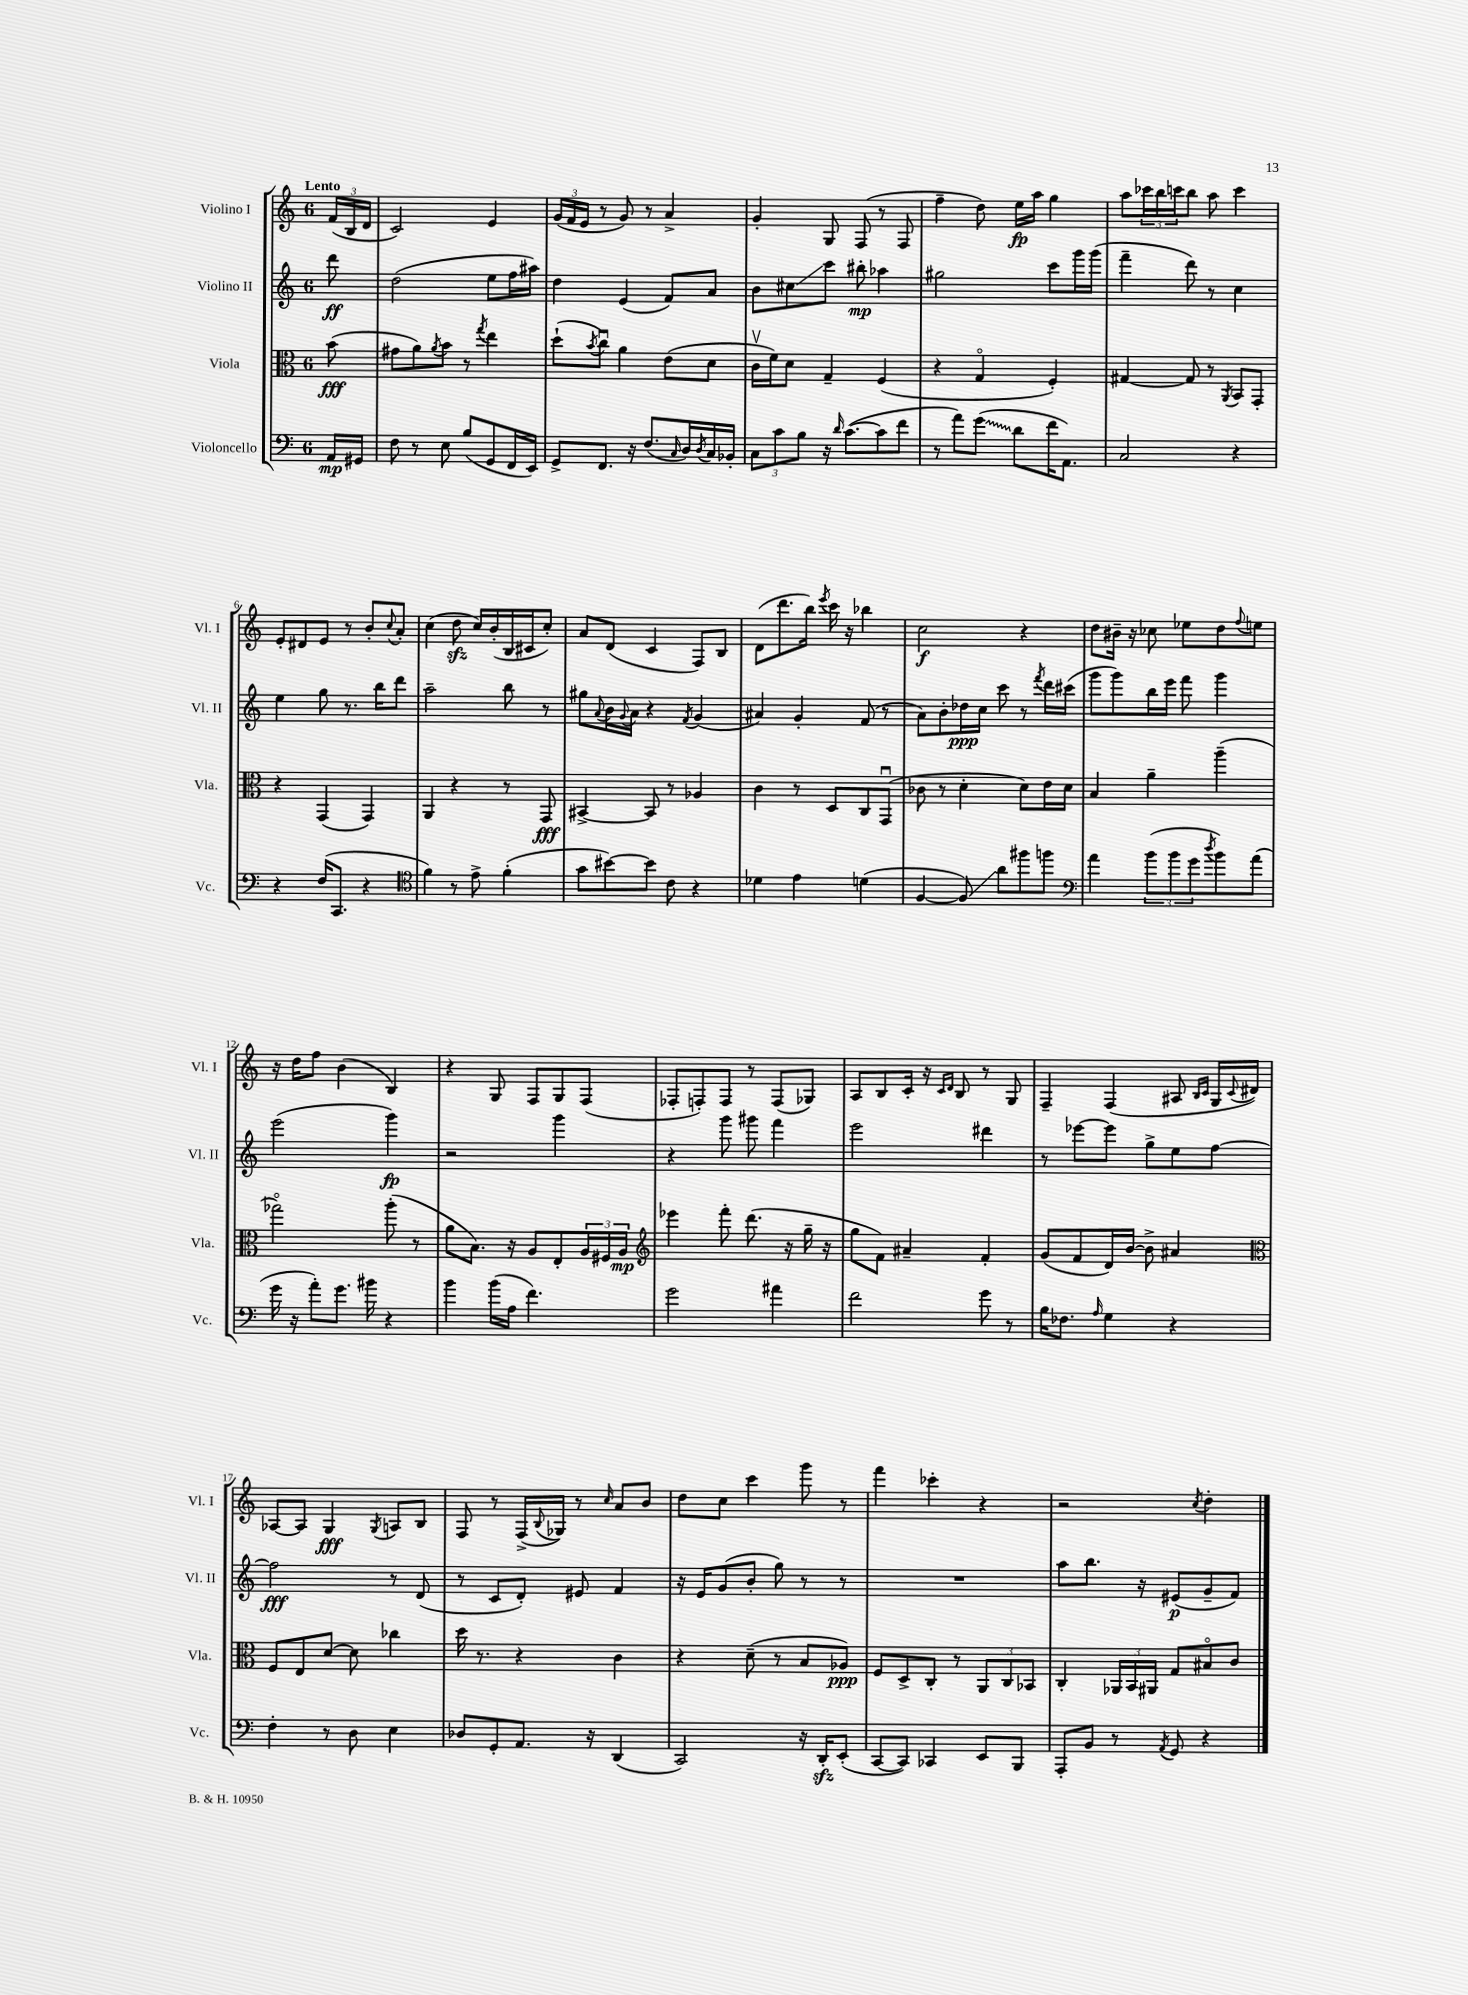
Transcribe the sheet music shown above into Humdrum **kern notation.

**kern	**kern	**kern	**kern
*staff4	*staff3	*staff2	*staff1
*clefF4	*clefC3	*clefG2	*clefG2
*k[]	*k[]	*k[]	*k[]
*M6/8	*M6/8	*M6/8	*M6/8
16AA/LL	(8b\	8ddd\	(24f/LL
.	.	.	24B/
16GG#/JJ	.	.	.
.	.	.	24d/JJ
=	=	=	=
8F\	8g#\L	(2dd\	2c/)
8r	8a\)	.	.
.	8qa/	.	.
8E\	8b\J	.	.
(8B/L	8r	.	.
.	8qgg/	.	.
8GG/	4ee\	8ee\L	4e/
16FF/L	.	16ff\L	.
16EE/JJ)	.	16aa#\JJ)	.
=	=	=	=
8GG^/L	(8dd`\L	4dd\	(24g/LL
.	.	.	24f/
.	.	.	24e/JJ
.	8qb/	.	.
8.FF/J	8ccu\J)	.	8r
.	4a\	(4e/	8g/)
16r	.	.	.
(8.F/L	.	.	8r
.	(8e\L	8f/L)	4a^/
16qqC/	.	.	.
16D/L)	.	.	.
8qD/	.	.	.
16C/	8d\J	8a/J	.
16BB-'/JJ	.	.	.
=	=	=	=
12C\L	16cv\LL	8b\L	4g'/
.	16f\J)	.	.
12c\	.	.	.
.	8d\J	8cc#\	.
12B\J	.	.	.
16r	4G~/	8ccc\J	8G/
16qqd/	.	.	.
([8.c\L	.	.	.
.	.	8bb#'\	(8F/
8c\]	(4F/	4aa-\	8r
8f\J	.	.	8F/
=	=	=	=
8r	4r	2gg#\	4ff~\
8a\L)	.	.	.
(8g\J	4Go/	.	8dd\)
8d\L	.	.	16ee\LL
.	.	.	16aa\JJ
16f\K	4F'/)	8ccc\L	4gg\
8.AA\J)	.	.	.
.	.	16ggg\L	.
.	.	(16ggg\JJ	.
=	=	=	=
2C/	[4G#/	4fff~\	8aa\L
.	.	.	24ccc-\L
.	.	.	24bb\
.	.	.	24ccc\J
.	8G#/]	8ddd\)	8bb\J
.	8r	8r	8aa\
.	8qAA/	.	.
4r	8BB/L	4cc\	4ccc\
.	8GG'/J	.	.
=	=	=	=
4r	4r	4ee\	8e'/L
.	.	.	8d#/
(16F/LK	(4GG/	8gg\	8e/J
8.CC/J	.	.	.
.	.	8.r	8r
4r	4GG/)	.	8b'/L
.	.	16bb\LK	.
.	.	.	8qqcc/
.	.	8ddd\J	8a'/J
=	=	=	=
*clefC4	*	*	*
4f\)	4AA/	2aa~\	(4cc\
8r	4r	.	8dd\
8e^\	.	.	16cc/LL)
.	.	.	(16b'/
(4f'\	8r	8bb\	16B/
.	.	.	16c#/J
.	8GG/	8r	8cc'/J)
=	=	=	=
8g\L	[4BB#^/	8gg#\L	8a/L
.	.	8qqa/	.
[8b#\)	.	16b\L	(8d/J
.	.	8qqg/	.
.	.	16a\JJ	.
8b#\]J	8BB#/]	4r	4c/
8c\	8r	.	.
.	.	8qf/	.
4r	4A-/	(4g/	8F/L)
.	.	.	8B/J
=	=	=	=
4d-\	4c\	4a#/)	(8d\L
.	.	.	8.ddd\
4e\	8r	4g'/	.
.	.	.	16bb\Jk)
.	.	.	8qeee/
.	8D/L	.	16ccc\
.	.	.	16r
(4d\	8C/	(8f/	4bb-\
.	(8GGu/J	8r	.
=	=	=	=
[4F/	8c-\	8a\L)	2cc\
.	8r	8b'\	.
8F/])	4d'\	16dd-\L	.
.	.	16cc\JJ	.
8a\L	.	8ccc\	.
8ff#\	8d\L)	8r	4r
.	.	8qfff/	.
8ff\J	16e\L	16ddd\LL	.
.	16d\JJ	(16ccc#\JJ	.
=	=	=	=
*clefF4	*	*	*
4a\	4B/	8ggg\L	8dd\L
.	.	8ggg\)	16b#~\Jk
.	.	.	16r
(12b\L	4a~\	16bb\L	8cc-\
.	.	16eee\JJ	.
12b\	.	.	.
.	.	8fff\	8ee-\L
12g\	.	.	.
8qdd/	.	.	.
8b\)	(4aa~\	4ggg\	8dd\
.	.	.	8qqff/
(8a\J	.	.	8ee\J
=	=	=	=
16g\	2gg-o\)	(2eee\	16r
16r	.	.	16dd\LK
8a'\L)	.	.	8ff\J
8.g\J	.	.	(4b\
16b#\	.	.	.
4r	(8aa'\	4ggg\)	4B/)
.	8r	.	.
=	=	=	=
4b\	8a\L	2r	4r
.	8.B\J)	.	.
(16b\LL	.	.	8G/
16A\JJ	16r	.	.
4.f\)	8A/L	.	8F/L
.	8E'/	4ggg\	8G/
.	24A/L	.	(8F/J
.	24F#/	.	.
.	24A/JJ	.	.
=	=	=	=
*	*clefG2	*	*
2g\	4eee-\	4r	8F-'/L
.	.	.	8F'/)
.	8fff'\	8ggg\	8F/J
.	(8.ddd\	8ggg#\	8r
4a#\	.	4fff\	(8F/L
.	16r	.	.
.	16gg~\	.	8G-/J)
.	16r	.	.
=	=	=	=
2f\	8gg\L	2eee\	8A/L
.	8f\J)	.	8B/
.	4a#~/	.	16c'/Jk
.	.	.	16r
.	.	.	16qqc/LL
.	.	.	16qqd/JJ
.	.	.	8B/
8g\	4f'/	4ddd#\	8r
8r	.	.	8G/
=	=	=	=
16B\LK	(8g/L	8r	4F~/
8.F-\J	.	.	.
.	8f/	[8eee-\L	.
16qqA/	.	.	.
4G\	16d/L)	8eee-\]J	(4F/
.	[16b/JJ	.	.
.	8b^\]	8gg^\L	.
4r	4a#/	8ee\	8A#/
.	.	.	16qqB/LL
.	.	.	16qqc/JJ
.	.	[8ff\J	16G/LL
.	.	.	8qqc/
.	.	.	16d#/JJ)
=	=	=	=
*	*clefC3	*	*
4F'\	8F/L	2ff\]	[8A-/L
.	8E/	.	8A-/]J
8r	[8d/J	.	4G/
8D\	8d\]	.	.
.	.	.	8qG/
4E\	4cc-\	8r	8A/L
.	.	(8d/	8B/J
=	=	=	=
8D-/L	16dd\	8r	8F/
.	8.r	.	.
8GG'/	.	8c/L	8r
8.AA/J	4r	8d'/J)	(16F^/LL
.	.	.	8qqB/
.	.	.	16G-/JJ)
.	.	8e#/	8r
16r	.	.	.
.	.	.	16qqcc/
(4DD/	4c\	4f/	8a/L
.	.	.	8b/J
=	=	=	=
2CC/)	4r	16r	8dd\L
.	.	16e/LK	.
.	.	(8g/	8cc\J
.	(8d~\	8b'/J	4ccc\
.	8r	8gg\)	.
16r	8B/L	8r	8ggg\
16DD'/LK	.	.	.
(8EE'/J	8A-/J)	8r	8r
=	=	=	=
[8CC/L	8F/L	2.r	4fff\
8CC/]J)	8D^/	.	.
4CC-/	8C'/J	.	4ccc-'\
.	8r	.	.
8EE/L	12AA/L	.	4r
.	12C/	.	.
8BBB/J	.	.	.
.	12BB-/J	.	.
=	=	=	=
8AAA'/L	4C'/	8aa\L	2r
8BB/J	.	8.bb\J	.
8r	24AA-/LL	.	.
.	24BB/	.	.
.	.	16r	.
.	24AA#/JJ	.	.
8qAA/	.	.	.
8GG/	8G/L	(8e#/L	.
.	.	.	8qcc/
4r	8B#o/	8g~/	4dd'\
.	8c/J	8f/J)	.
==	==	==	==
*-	*-	*-	*-
